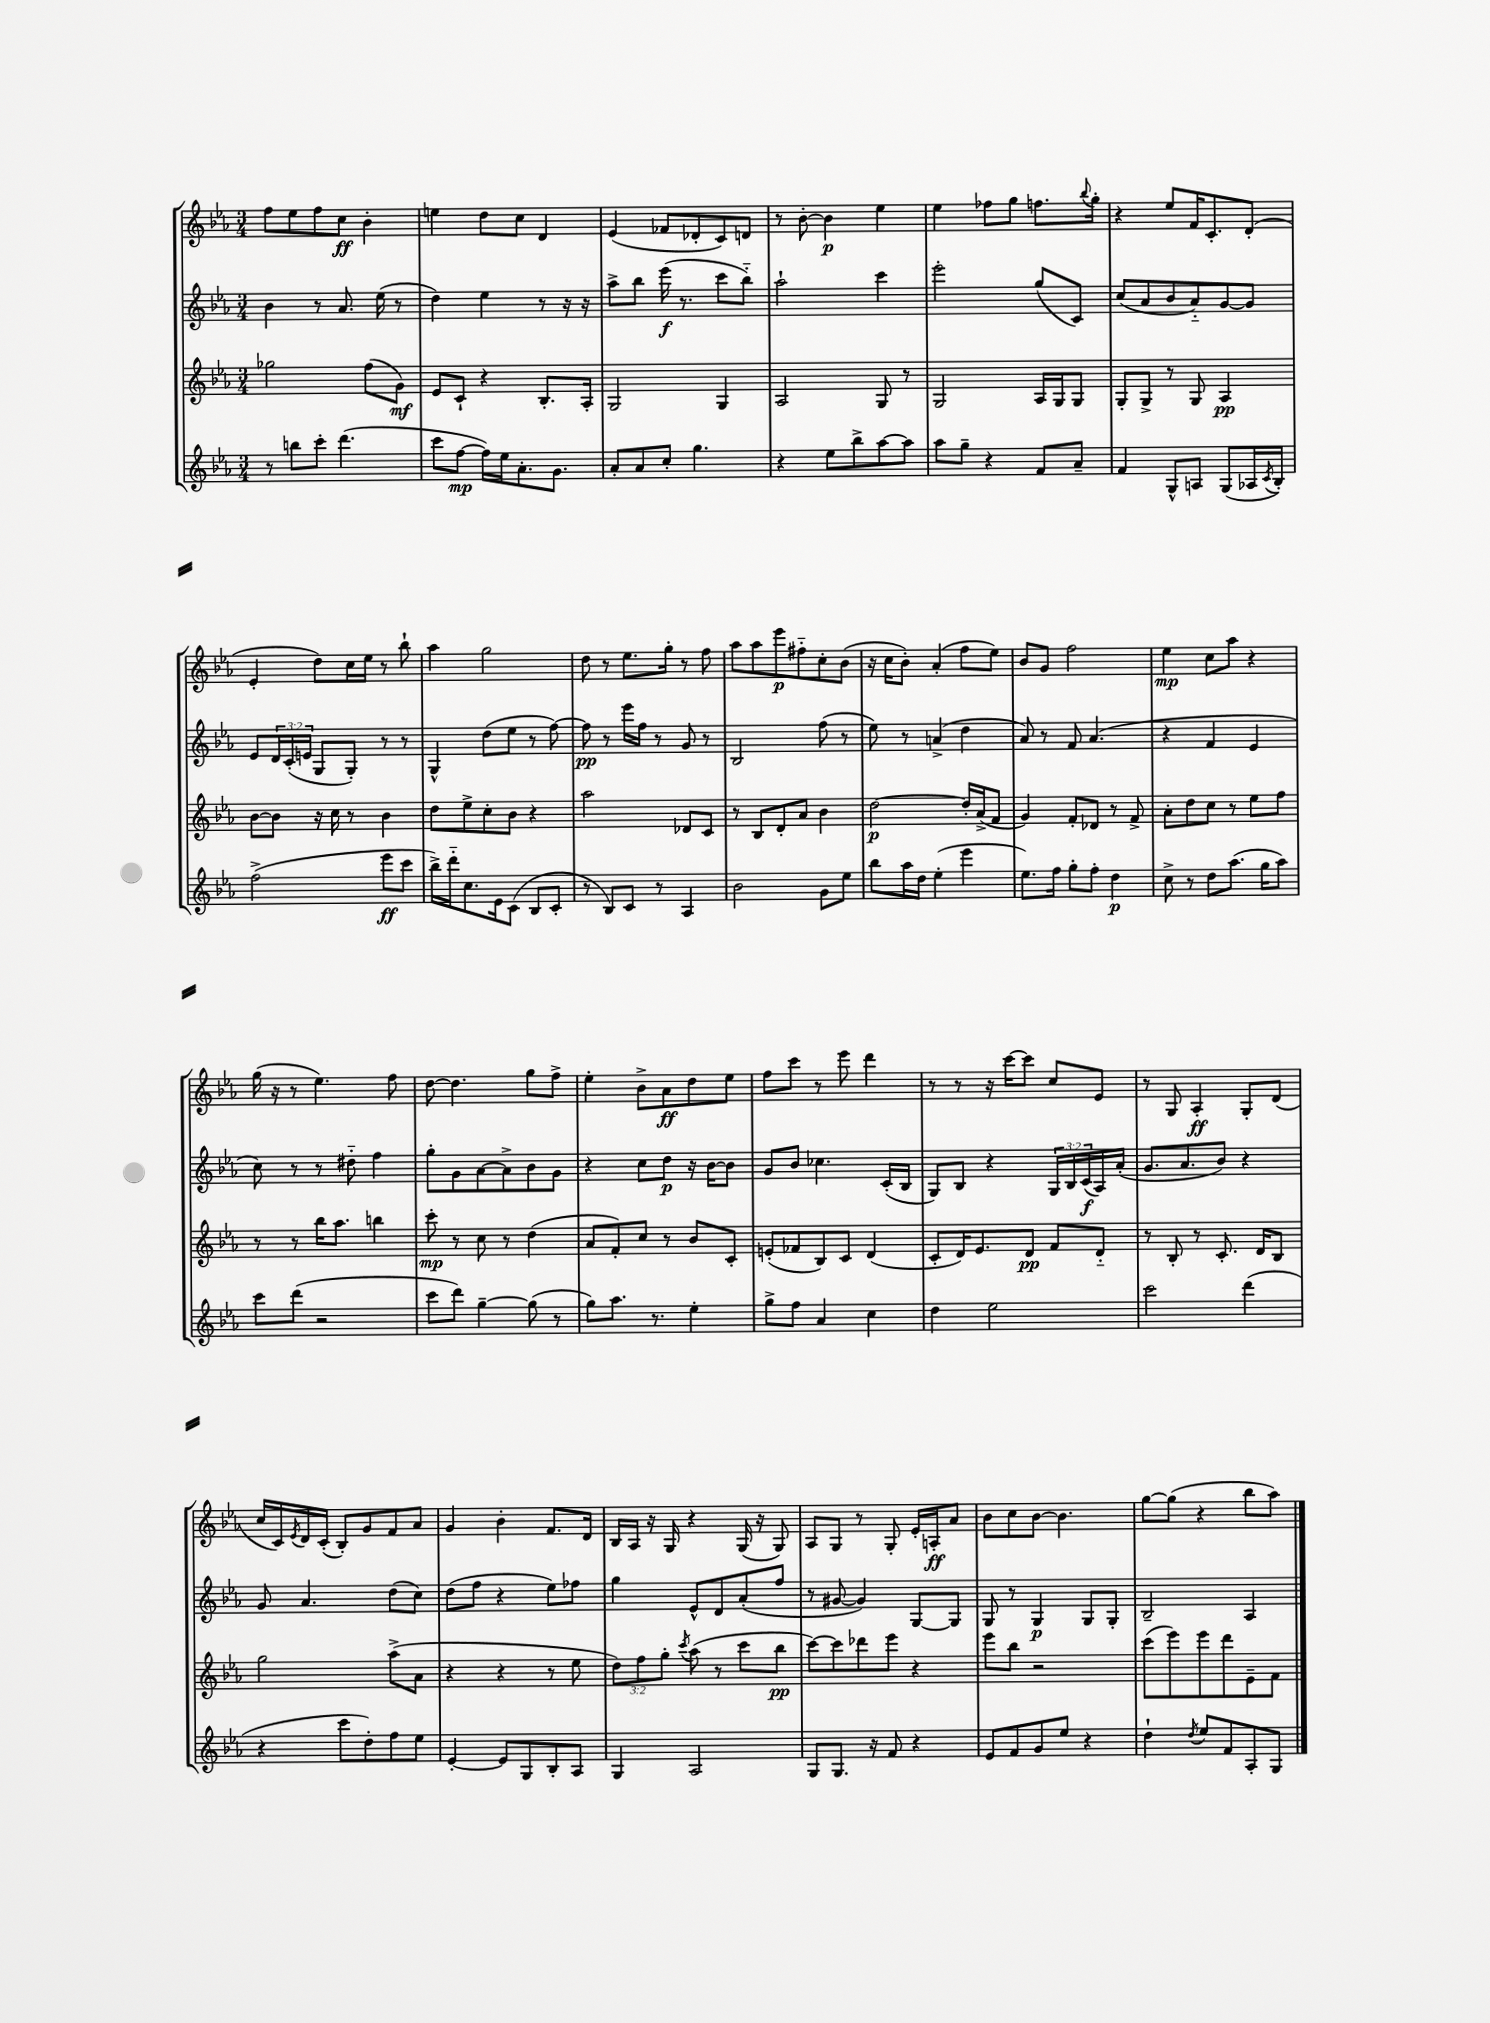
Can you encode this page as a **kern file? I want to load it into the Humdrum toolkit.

**kern	**dynam	**kern	**dynam	**kern	**dynam	**kern	**dynam
*part4	*part4	*part3	*part3	*part2	*part2	*part1	*part1
*staff4	*staff4	*staff3	*staff3	*staff2	*staff2	*staff1	*staff1
*clefG2	*	*clefG2	*	*clefG2	*	*clefG2	*
*k[b-e-a-]	*	*k[b-e-a-]	*	*k[b-e-a-]	*	*k[b-e-a-]	*
*M3/4	*	*M3/4	*	*M3/4	*	*M3/4	*
=109	=109	=109	=109	=109	=109	=109	=109
8r	.	2gg-X\	.	4b-\	.	8ff\L	.
8bbn\L	.	.	.	.	.	8ee-\	.
8ccc'\J	.	.	.	8r	.	8ff\	.
(4.ddd\	.	.	.	8.a-/	.	8cc\J	ff
.	.	(8ff\L	.	.	.	4b-'\	.
.	.	.	.	(16ee-\	.	.	.
.	.	8g\J)	mf	8r	.	.	.
=110	=110	=110	=110	=110	=110	=110	=110
8ccc\L	.	8e-/L	.	4dd\)	.	4een\	.
[8ff\J	mp	8c`/J	.	.	.	.	.
16ff\LL])	.	4r	.	4ee-\	.	8dd\L	.
16ee-\J	.	.	.	.	.	.	.
8.a-'\	.	.	.	.	.	8cc\J	.
.	.	8.B-'/L	.	8r	.	4d/	.
8.g\J	.	.	.	.	.	.	.
.	.	.	.	16r	.	.	.
.	.	16A-'/Jk	.	16r	.	.	.
=111	=111	=111	=111	=111	=111	=111	=111
8a-'/L	.	2G/	.	8aa-^\L	.	(4e-/	.
8a-/	.	.	.	8bb-\J	.	.	.
8cc'/J	.	.	.	(16eee-\	f	8f-X/L	.
.	.	.	.	8.r	.	.	.
4.gg\	.	.	.	.	.	8d-X'/	.
.	.	4G/	.	8ccc\L	.	8c/)	.
.	.	.	.	8bb-\J)	.	8dn/J	.
=112	=112	=112	=112	=112	=112	=112	=112
4r	.	2A-/	.	2aa-`\	.	8r	.
.	.	.	.	.	.	[8b-'\	.
8ee-\L	.	.	.	.	.	4b-\]	p
8bb-^\	.	.	.	.	.	.	.
[8aa-\	.	8G/	.	4ccc\	.	4ee-\	.
8aa-\J]	.	8r	.	.	.	.	.
=113	=113	=113	=113	=113	=113	=113	=113
8aa-\L	.	2G/	.	2eee-'\	.	4ee-\	.
8gg~\J	.	.	.	.	.	.	.
4r	.	.	.	.	.	8ff-X\L	.
.	.	.	.	.	.	8gg\J	.
8f/L	.	16A-/LL	.	(8gg/L	.	8.ffn\L	.
.	.	16G/J	.	.	.	.	.
8a-~/J	.	8G/J	.	8c/J)	.	.	.
.	.	.	.	.	.	8qqbb-/	.
.	.	.	.	.	.	16gg'\Jk	.
=114	=114	=114	=114	=114	=114	=114	=114
4f/	.	8G'/L	.	(8cc/L	.	4r	.
.	.	8G^/J	.	8a-/	.	.	.
8G^^/L	.	8r	.	8b-/	.	8ee-/L	.
8An/J	.	8G/	.	8a-/)	.	16f/K	.
.	.	.	.	.	.	8.c'/	.
(8G/L	.	4A-/	pp	[8g/	.	.	.
16A-X/L	.	.	.	8g/J]	.	(8d'/J	.
8qc/	.	.	.	.	.	.	.
16B-'/JJ)	.	.	.	.	.	.	.
!!LO:LB:g=z
=115	=115	=115	=115	=115	=115	=115	=115
(2ff^\	.	[8b-\L	.	8e-/L	.	4e-'/	.
.	.	8b-\J]	.	24d/L	.	.	.
.	.	.	.	(24c'/	.	.	.
.	.	.	.	24en/JJ	.	.	.
.	.	16r	.	8G/L	.	8dd\L)	.
.	.	16cc\	.	.	.	.	.
.	.	8r	.	8G'/J)	.	16cc\L	.
.	.	.	.	.	.	16ee-\JJ	.
8eee-\L	ff	4b-\	.	8r	.	8r	.
8ccc\J	.	.	.	8r	.	8bb-`\	.
=116	=116	=116	=116	=116	=116	=116	=116
16bb-^\LL)	.	8dd\L	.	4G^^/	.	4aa-\	.
16ddd\J	.	.	.	.	.	.	.
8.cc\	.	8ee-^\	.	.	.	.	.
.	.	8cc'\	.	(8dd\L	.	2gg\	.
16e-\k	.	.	.	.	.	.	.
(8c\J	.	8b-\J	.	8ee-\J	.	.	.
8B-/L	.	4r	.	8r	.	.	.
8c'/J	.	.	.	[8ff\)	.	.	.
=117	=117	=117	=117	=117	=117	=117	=117
8r	.	2aa-\	.	8ff\]	pp	8dd\	.
8B-/L)	.	.	.	8r	.	8r	.
8c/J	.	.	.	16eee-\LL	.	8.ee-\L	.
.	.	.	.	16ff\JJ	.	.	.
8r	.	.	.	8r	.	.	.
.	.	.	.	.	.	16gg'\Jk	.
4A-/	.	8d-X/L	.	8g/	.	8r	.
.	.	8c/J	.	8r	.	8ff\	.
=118	=118	=118	=118	=118	=118	=118	=118
2b-\	.	8r	.	2B-/	.	8aa-\L	.
.	.	8B-/L	.	.	.	8aa-\	.
.	.	8d'/	.	.	.	8eee-\	p
.	.	8a-/J	.	.	.	8ff#X\	.
8g\L	.	4b-\	.	(8ff\	.	8cc'\	.
8ee-\J	.	.	.	8r	.	(8b-\J	.
=119	=119	=119	=119	=119	=119	=119	=119
8bb-\L	.	[2dd\	p	8ee-\)	.	16r	.
.	.	.	.	.	.	16cc\KL	.
16aa-\L	.	.	.	8r	.	8b-'\J)	.
16dd\JJ	.	.	.	.	.	.	.
(4ee-'\	.	.	.	(4an^/	.	(4a-'/	.
4eee-\	.	16dd'/LL]	.	4dd\	.	8ff\L	.
.	.	(16a-^/J	.	.	.	.	.
.	.	8f/J	.	.	.	8ee-\J)	.
=120	=120	=120	=120	=120	=120	=120	=120
8.ee-\L)	.	4g/)	.	8a-/)	.	8b-/L	.
.	.	.	.	8r	.	8g/J	.
16ff\Jk	.	.	.	.	.	.	.
8gg'\L	.	8f'/L	.	8f/	.	2ff\	.
8ff'\J	.	8d-X/J	.	(4.a-/	.	.	.
4dd\	p	8r	.	.	.	.	.
.	.	8f^/	.	.	.	.	.
=121	=121	=121	=121	=121	=121	=121	=121
8cc^\	.	8a-'\L	.	4r	.	4ee-\	mp
8r	.	8dd\	.	.	.	.	.
8dd\L	.	8cc\J	.	4f/	.	8cc\L	.
(8.aa-\J	.	8r	.	.	.	8aa-\J	.
.	.	8ee-\L	.	4e-/	.	4r	.
16gg\KL	.	.	.	.	.	.	.
8aa-\J)	.	8ff\J	.	.	.	.	.
!!LO:LB:g=z
=122	=122	=122	=122	=122	=122	=122	=122
8ccc\L	.	8r	.	8cc\)	.	(16gg\	.
.	.	.	.	.	.	16r	.
(8ddd\J	.	8r	.	8r	.	8r	.
2r	.	16bb-\KL	.	8r	.	4.ee-\)	.
.	.	8.aa-\J	.	.	.	.	.
.	.	.	.	8dd#X\	.	.	.
.	.	4bbn\	.	4ff\	.	.	.
.	.	.	.	.	.	8ff\	.
=123	=123	=123	=123	=123	=123	=123	=123
8ccc\L	.	8ccc'\	mp	8gg'\L	.	[8dd\	.
8ddd\J)	.	8r	.	8g\	.	4.dd\]	.
[4gg~\	.	8cc\	.	[8a-\	.	.	.
.	.	8r	.	8a-^\]	.	.	.
(8gg\]	.	(4dd\	.	8b-\	.	8gg\L	.
8r	.	.	.	8g\J	.	8ff^\J	.
=124	=124	=124	=124	=124	=124	=124	=124
8gg\L)	.	8a-/L	.	4r	.	4ee-'\	.
8.aa-\J	.	8f'/)	.	.	.	.	.
.	.	8cc/J	.	8cc\L	.	8b-^\L	.
8.r	.	.	.	.	.	.	.
.	.	8r	.	8dd\J	p	8a-\	ff
4ee-'\	.	8b-/L	.	16r	.	8dd\	.
.	.	.	.	[16b-\KL	.	.	.
.	.	8c'/J	.	8b-\J]	.	8ee-\J	.
=125	=125	=125	=125	=125	=125	=125	=125
8gg^\L	.	(8en'/L	.	8g/L	.	8ff\L	.
8ff\J	.	8f-X/	.	8b-/J	.	8ccc\J	.
4a-/	.	8B-/)	.	4.cc-X\	.	8r	.
.	.	8c/J	.	.	.	8eee-\	.
4cc\	.	(4d/	.	.	.	4ddd\	.
.	.	.	.	(16c'/LL	.	.	.
.	.	.	.	16B-/JJ	.	.	.
=126	=126	=126	=126	=126	=126	=126	=126
4dd\	.	8c'/L	.	8G/L)	.	8r	.
.	.	16d/K)	.	8B-/J	.	8r	.
.	.	8.e-/	.	.	.	.	.
2ee-\	.	.	.	4r	.	16r	.
.	.	.	.	.	.	[16ccc\KL	.
.	.	8d/J	pp	.	.	8ccc\J]	.
.	.	8f/L	.	24G/LL	.	8cc/L	.
.	.	.	.	24B-/	.	.	.
.	.	.	.	(24c/	f	.	.
.	.	8d/J	.	16A-/)	.	8e-/J	.
.	.	.	.	(16a-'/JJ	.	.	.
=127	=127	=127	=127	=127	=127	=127	=127
2ccc\	.	8r	.	8.g/L	.	8r	.
.	.	8B-'/	.	.	.	8G/	.
.	.	.	.	8.a-/	.	.	.
.	.	8r	.	.	.	4A-'/	ff
.	.	8.c'/	.	8b-/J)	.	.	.
(4ddd\	.	.	.	4r	.	8G'/L	.
.	.	16d/KL	.	.	.	.	.
.	.	8B-/J	.	.	.	(8d/J	.
!!LO:LB:g=z
=128	=128	=128	=128	=128	=128	=128	=128
4r	.	2gg\	.	8g/	.	16cc/LL	.
.	.	.	.	.	.	16c/)	.
.	.	.	.	.	.	8qe-/	.
.	.	.	.	4.a-/	.	16d/	.
.	.	.	.	.	.	(16c'/JJ	.
8ccc\L	.	.	.	.	.	8B-'/L)	.
8dd'\)	.	.	.	.	.	8g/	.
8ff\	.	(8aa-^\L	.	(8dd\L	.	8f/	.
8ee-\J	.	8a-\J	.	8cc\J)	.	8a-/J	.
=129	=129	=129	=129	=129	=129	=129	=129
[4e-'/	.	4r	.	(8dd\L	.	4g/	.
.	.	.	.	8ff\J	.	.	.
8e-/L]	.	4r	.	4r	.	4b-'\	.
8G/	.	.	.	.	.	.	.
8B-'/	.	8r	.	8ee-\L)	.	8.f/L	.
8A-/J	.	8ee-\	.	8ff-X\J	.	.	.
.	.	.	.	.	.	16d/Jk	.
=130	=130	=130	=130	=130	=130	=130	=130
4G/	.	12dd\L)	.	4gg\	.	16B-/LL	.
.	.	.	.	.	.	16A-/JJ	.
.	.	12ff\	.	.	.	.	.
.	.	.	.	.	.	16r	.
.	.	12gg'\J	.	.	.	.	.
.	.	.	.	.	.	16G/	.
.	.	8qccc/	.	.	.	.	.
2A-/	.	(8aa-\	.	8e-^^/L	.	4r	.
.	.	8r	.	8d/	.	.	.
.	.	8ccc\L	.	(8a-'/	.	(16G/	.
.	.	.	.	.	.	16r	.
.	.	8bb-\J	pp	8ff/J	.	8G/)	.
=131	=131	=131	=131	=131	=131	=131	=131
8G/L	.	[8ccc\L)	.	8r	.	8A-/L	.
8.G/J	.	8ccc\]	.	[8g#X/	.	8G/J	.
.	.	8ddd-X\	.	4g#/])	.	8r	.
16r	.	.	.	.	.	.	.
8f/	.	8eee-\J	.	.	.	8G'/	.
4r	.	4r	.	[8G/L	.	16e-'/LL	.
.	.	.	.	.	.	16An'/J	ff
.	.	.	.	8G/J]	.	8a-/J	.
=132	=132	=132	=132	=132	=132	=132	=132
8e-/L	.	8eee-\L	.	8G/	.	8b-\L	.
8f/	.	8bb-\J	.	8r	.	8cc\	.
8g/	.	2r	.	4G/	p	[8b-\J	.
8ee-/J	.	.	.	.	.	4.b-\]	.
4r	.	.	.	8G/L	.	.	.
.	.	.	.	8G'/J	.	.	.
=133	=133	=133	=133	=133	=133	=133	=133
4dd`\	.	(8ccc\L	.	2B-~/	.	[8gg\L	.
.	.	8eee-\)	.	.	.	(8gg\J]	.
8qdd/	.	.	.	.	.	.	.
8ee-/L	.	8eee-\	.	.	.	4r	.
8f/	.	8ddd\	.	.	.	.	.
8A-'/	.	8e-~\	.	4A-/	.	8bb-\L	.
8G/J	.	8f\J	.	.	.	8aa-\J)	.
==	==	==	==	==	==	==	==
*-	*-	*-	*-	*-	*-	*-	*-
